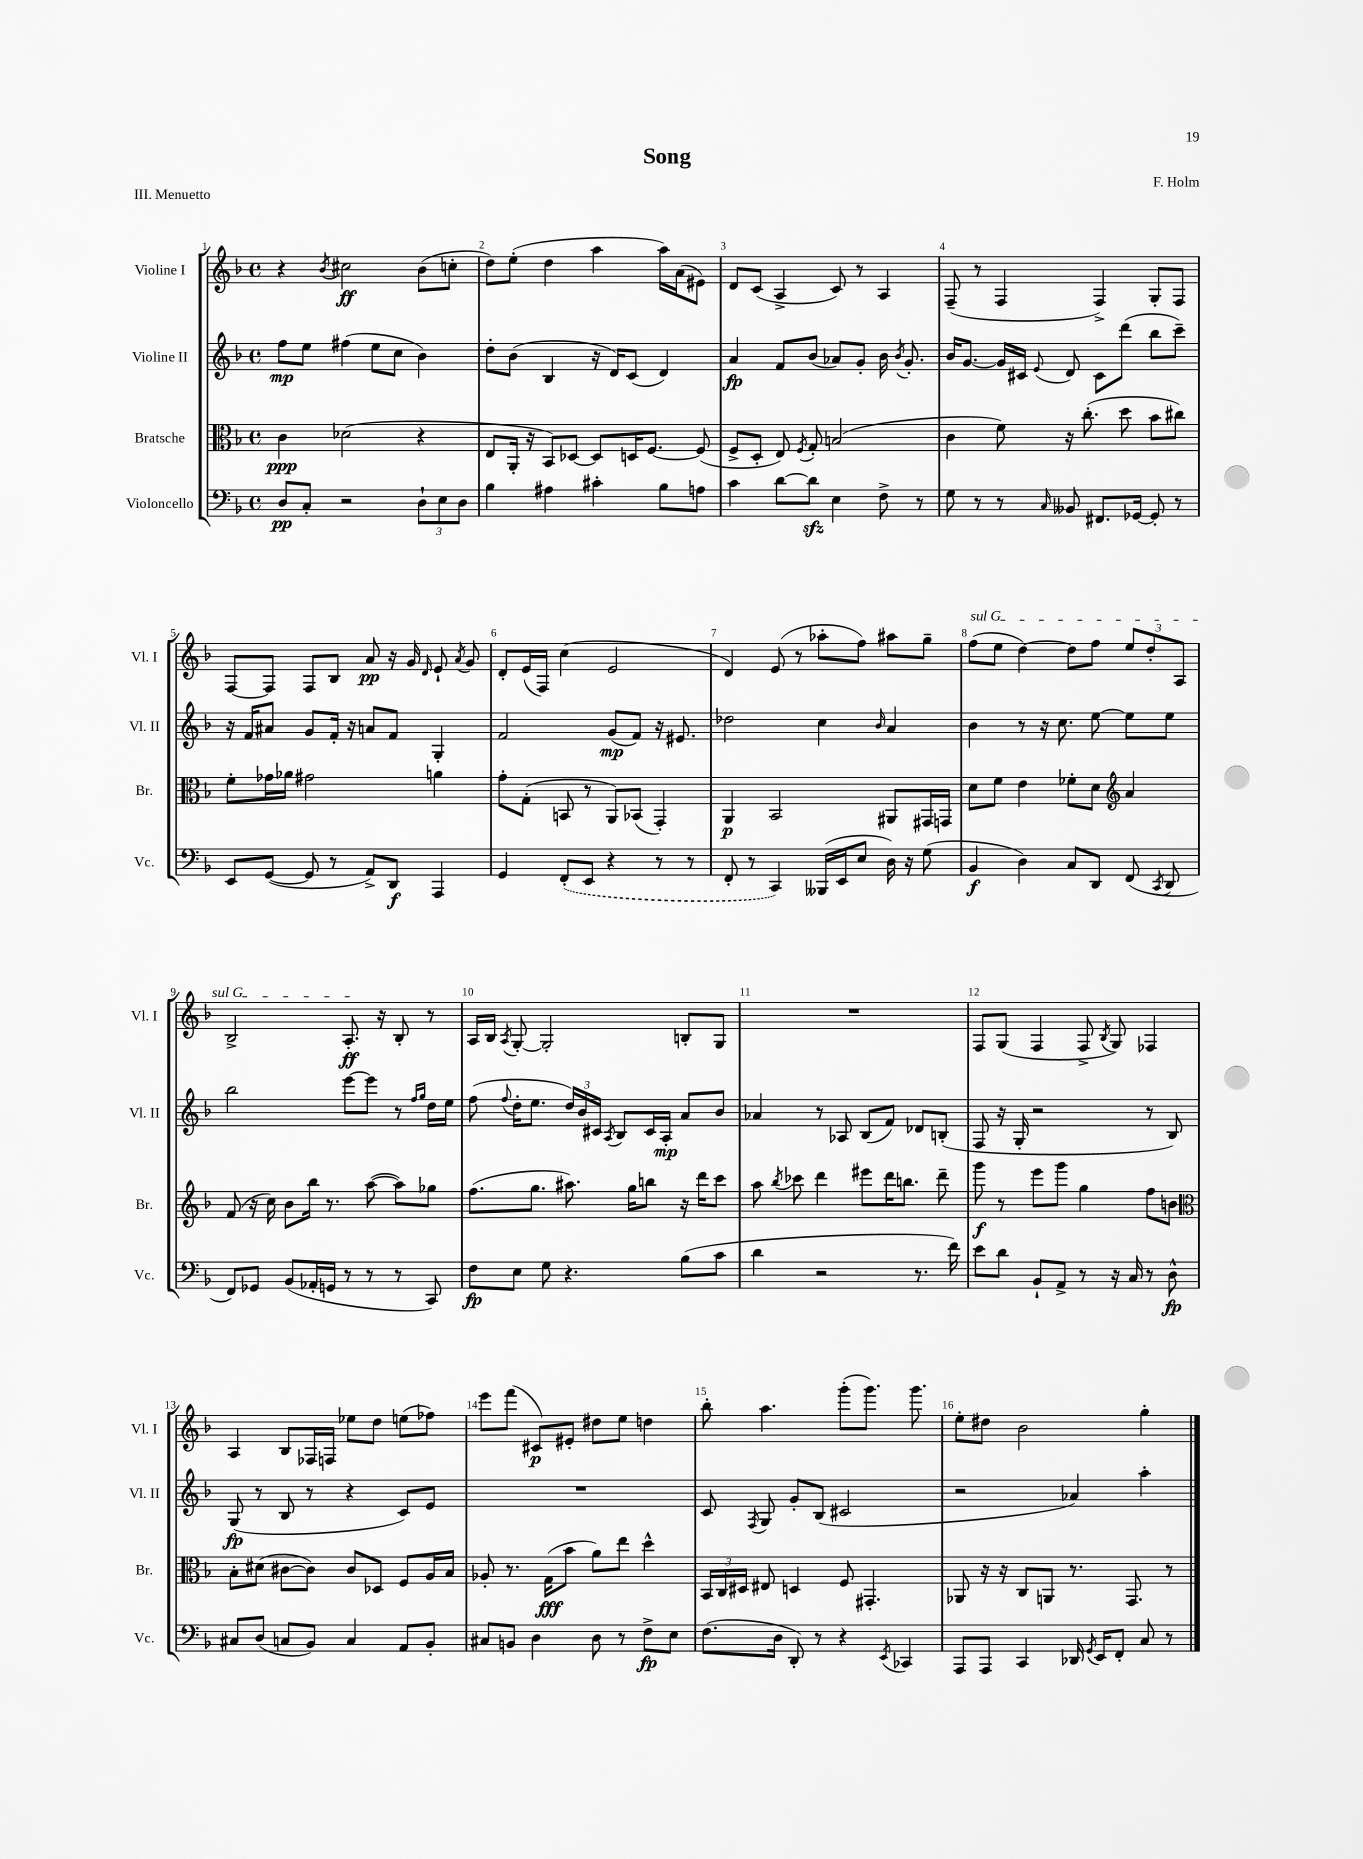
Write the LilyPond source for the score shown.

\header { title = "Song" composer = "F. Holm" piece = "III. Menuetto" }
<<
\new StaffGroup <<
\new Staff = "s0" \with { instrumentName = "Violine I" shortInstrumentName = "Vl. I" } {
    \clef treble \key f \major \defaultTimeSignature \time 4/4
    \autoBeamOff r4 \acciaccatura { bes'8 } cis''2\ff bes'8[( c''8]-. |
    d''8[) e''8]-.( d''4 a''4 a''16[) a'16( eis'8]) |
    d'8[ c'8]( a4-> c'8) r8 a4 |
    f8--( r8 f4 f4->) g8[-. f8] |
    f8[~ f8] f8[ bes8] a'8\pp r16 g'16 \grace { d'16 } e'8-! \acciaccatura { a'8 } g'8 |
    d'8[-. e'16( f16]) c''4( e'2 |
    d'4) e'8( r8 aes''8[-. f''8]) ais''8[ g''8]-- |
    \once \override TextSpanner.bound-details.left.text = \markup { \italic "sul G" } f''8[\startTextSpan( e''8] d''4~) d''8[ f''8] \tuplet 3/2 { e''8[ d''8-. a8] } |
    bes2-> a8.-.\ff\stopTextSpan r16 bes8-. r8 |
    a16[ bes16] \acciaccatura { a8 } g8~-. g2-. b8[-. g8] |
    R1 |
    f8[ g8]( f4 f8-> \acciaccatura { bes8 } g8) fes4 |
    a4 bes8[ fes16 f16] ees''8[ d''8] e''8[( fes''8]) |
    e'''8[ f'''8]( cis'8[\p) eis'8]-. dis''8[ e''8] d''4 |
    bes''8-. a''4. g'''8[-.( g'''8.]) g'''8. |
    e''8[-. dis''8] bes'2 g''4-. \bar "|." |
}
\new Staff = "s1" \with { instrumentName = "Violine II" shortInstrumentName = "Vl. II" } {
    \clef treble \key f \major \defaultTimeSignature \time 4/4
    \autoBeamOff f''8[\mp e''8] fis''4( e''8[ c''8] bes'4) |
    d''8[-. bes'8]( bes4 r16 d'16[) c'8]( d'4) |
    a'4\fp f'8[ bes'8]( aes'8[) g'8]-. bes'16 \acciaccatura { bes'8 } g'8.-. |
    bes'16[ g'8.]~ g'16[ cis'16] \appoggiatura { e'8 } d'8 cis'8[ d'''8]( bes''8[ c'''8]--) |
    r16 f'16[ ais'8] g'8[ f'16]-. r16 a'8[ f'8] g4-. |
    f'2 g'8[\mp( f'8]) r16 eis'8. |
    des''2 c''4 \grace { bes'16 } a'4 |
    bes'4 r8 r16 c''8. e''8~ e''8[ e''8] |
    bes''2 e'''8[~ e'''8] r8 \grace { f''16[ g''16] } d''16[ e''16] |
    f''8( \appoggiatura { f''8 } d''16[-. e''8.] \tuplet 3/2 { d''16[) bes'16 cis'16] } \acciaccatura { a8 } bes8[ cis'16 a16]-.\mp a'8[ bes'8] |
    aes'4 r8 aes8 bes8[( f'8]) des'8[ b8]-.( |
    f8 r16 g16-. r2 r8 bes8) |
    g8\fp( r8 bes8 r8 r4 c'8[) e'8] |
    R1 |
    c'8 \acciaccatura { f8 } g8 g'8[-. bes8]( cis'2 |
    r2 aes'4) a''4-. \bar "|." |
}
\new Staff = "s2" \with { instrumentName = "Bratsche" shortInstrumentName = "Br." } {
    \clef alto \key f \major \defaultTimeSignature \time 4/4
    \autoBeamOff c'4\ppp des'2( r4 |
    e8[ a,16]-. r16 bes,8[) des8]~ des8[ d16 f8.]~ f8( |
    f8[-> d8]-. e8) \acciaccatura { f8 } g8-. b2( |
    c'4 f'8) r16 c''8.-.( d''8 bes'8[ cis''8]) |
    f'8[-. ges'16 aes'16] gis'2 a'4 |
    g'8[-. g8]-.( b,8 r8 a,8[) bes,8]( g,4-.) |
    a,4\p bes,2 ais,8[ gis,16 g,16] |
    d'8[ f'8] e'4 fes'8[-. d'8] \clef treble a'4 |
    f'8( r16 c''16) bes'8[ bes''16] r8. a''8~( a''8[) ges''8] |
    f''8.[( g''8.] ais''8.) g''16[ b''8] r16 d'''16[ c'''8] |
    a''8 \acciaccatura { bes''8 } ces'''8 d'''4 eis'''8[ d'''16 b''8.] d'''8-- |
    g'''8\f r8 e'''8[ g'''8] g''4 f''8[ b'8] |
    \clef alto bes8[-. dis'8]( cis'8[~ cis'8]) cis'8[ des8] f8[ a16 bes16] |
    aes8-. r8. g16[\fff( bes'8] a'8[) e''8] d''4-^ |
    \tuplet 3/2 { bes,16[ c16 dis16] } eis8 d4 f8 gis,4.-. |
    aes,8 r16 r16 c8[ a,8] r8. g,8. r8 \bar "|." |
}
\new Staff = "s3" \with { instrumentName = "Violoncello" shortInstrumentName = "Vc." } {
    \clef bass \key f \major \defaultTimeSignature \time 4/4
    \autoBeamOff d8[\pp c8]-. r2 \tuplet 3/2 { d8[-! e8 d8] } |
    bes4 ais4 cis'4-. bes8[ a8] |
    c'4 d'8[~ d'8]\sfz e4 f8-> r8 |
    g8 r8 r8 \grace { c16 } beses,8 fis,8.[ ges,16]~ ges,8-. r8 |
    e,8[ g,8]~( g,8 r8 a,8[->) d,8]\f a,,4 |
    g,4 \once \slurDashed f,8[-.( e,8] r4 r8 r8 |
    f,8-. r8 c,4) beses,,16[( e,16 e8] d16) r16 g8( |
    bes,4\f d4) c8[ d,8] f,8( \acciaccatura { c,8 } d,8 |
    f,8[) ges,8] bes,8[( aes,16-. g,16] r8 r8 r8 c,8) |
    f8[\fp e8] g8 r4. bes8[( c'8] |
    d'4 r2 r8. f'16) |
    e'8[ d'8] bes,8[-! a,8]-> r8 r16 c16 r8 d8-^\fp |
    cis8[ d8]( c8[ bes,8]) c4 a,8[ bes,8]-. |
    cis8[ b,8] d4 d8 r8 f8[->\fp e8] |
    f8.[( d16] d,8-.) r8 r4 \acciaccatura { e,8 } ces,4 |
    a,,8[ a,,8] c,4 des,16 \acciaccatura { g,8 } e,16[ f,8]-. c8 r8 \bar "|." |
}
>>
>>
\layout { \context { \Score \override BarNumber.break-visibility = ##(#f #t #t) barNumberVisibility = #all-bar-numbers-visible } }
